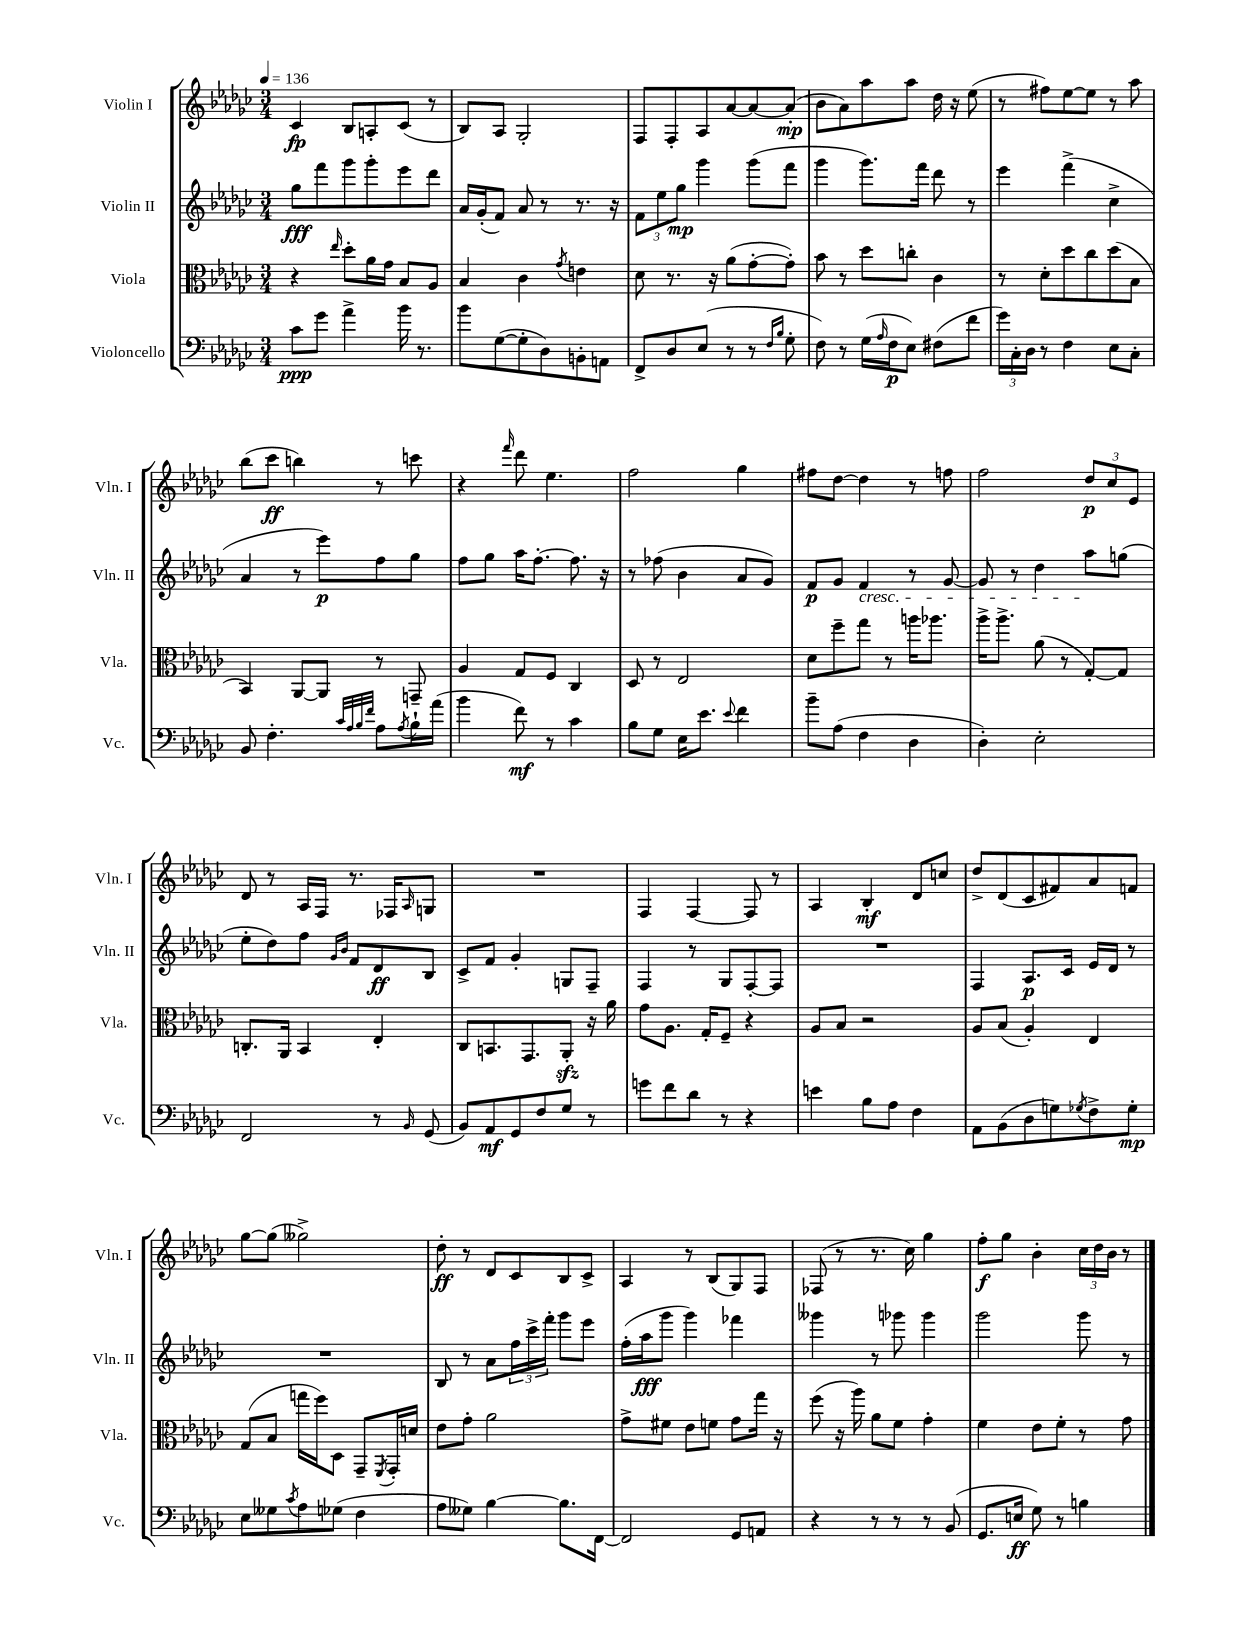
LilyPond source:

<<
\new StaffGroup <<
\new Staff = "s0" \with { instrumentName = "Violin I" shortInstrumentName = "Vln. I" } {
    \clef treble \key ges \major \numericTimeSignature \time 3/4 \tempo 4 = 136
    ces'4\fp bes8 a8-. ces'8( r8 |
    bes8) aes8 ges2-. |
    f8 f8-. aes8 aes'8~ aes'8~ aes'8-.\mp( |
    bes'8 aes'8) aes''8 aes''8 des''16 r16 ees''8( |
    r8 fis''8) ees''8~ ees''8 r8 aes''8 |
    bes''8( ces'''8\ff b''4) r8 c'''8 |
    r4 \grace { f'''16 } des'''8 ees''4. |
    f''2 ges''4 |
    fis''8 des''8~ des''4 r8 f''8 |
    f''2 \tuplet 3/2 { des''8\p ces''8 ees'8 } |
    des'8 r8 aes16 f16 r8. fes16 \grace { aes16 } g8 |
    R2. |
    f4 f4~ f8 r8 |
    aes4 bes4-.\mf des'8 c''8 |
    des''8-> des'8( ces'8 fis'8) aes'8 f'8 |
    ges''8~ ges''8( geses''2->) |
    des''8-.\ff r8 des'8 ces'8 bes8 ces'8-> |
    aes4 r8 bes8( ges8) f8 |
    fes8( r8 r8. ces''16) ges''4 |
    f''8-.\f ges''8 bes'4-. \tuplet 3/2 { ces''16 des''16 bes'16 } r8 \bar "|." |
}
\new Staff = "s1" \with { instrumentName = "Violin II" shortInstrumentName = "Vln. II" } {
    \clef treble \key ges \major \numericTimeSignature \time 3/4
    ges''8\fff f'''8 ges'''8 ges'''8-. ees'''8 des'''8 |
    aes'16 ges'16-.( f'8) aes'8 r8 r8. r16 |
    \tuplet 3/2 { f'8 ees''8 ges''8\mp } ges'''4 ges'''8( f'''8 |
    ges'''4 ges'''8.) f'''16 des'''8 r8 |
    ees'''4 f'''4->( ces''4-> |
    aes'4 r8 ees'''8\p) f''8 ges''8 |
    f''8 ges''8 aes''16 f''8.~-. f''8. r16 |
    r8 fes''8( bes'4 aes'8 ges'8) |
    f'8\p ges'8 f'4\cresc r8 ges'8~ |
    ges'8 r8 des''4 aes''8\! g''8( |
    ees''8-. des''8) f''8 \grace { ges'16 bes'16 } f'8 des'8\ff bes8 |
    ces'8-> f'8 ges'4-. g8 f8-- |
    f4 r8 ges8 f8~-. f8 |
    R2. |
    f4 aes8.\p ces'16 ees'16 des'16 r8 |
    R2. |
    bes8 r8 aes'8 \tuplet 3/2 { f''16 ces'''16-> f'''16-. } ges'''8 ees'''8 |
    f''16-.( aes''16\fff ges'''8 ges'''4) fes'''4 |
    geses'''4 r8 ges'''8 ges'''4 |
    ges'''2 ges'''8 r8 \bar "|." |
}
\new Staff = "s2" \with { instrumentName = "Viola" shortInstrumentName = "Vla." } {
    \clef alto \key ges \major \numericTimeSignature \time 3/4
    r4 \grace { ees''16 } des''8-. aes'16 ges'16 bes8 aes8 |
    bes4 ces'4 \acciaccatura { ges'8 } e'4 |
    des'8 r8. r16 aes'8( ges'8~-. ges'8-.) |
    bes'8 r8 des''8 c''8-. ces'4 |
    r8 des'8-. des''8 ces''8 des''8( bes8 |
    bes,4) aes,8~ aes,8 r8 g,8-- |
    aes4 ges8 f8 ces4 |
    des8 r8 ees2 |
    des'8 f''8-- ges''8 r8 a''16 aes''8. |
    aes''16-> aes''8.-> aes'8( r8 ges8~-.) ges8 |
    c8.-. aes,16 bes,4 ees4-. |
    ces8 b,8. ges,8. aes,8-.\sfz r16 aes'16 |
    ges'8 aes8. ges16-. f8-- r4 |
    aes8 bes8 r2 |
    aes8 bes8( aes4-.) ees4 |
    ges8( bes8 g''16 f''16) des8 ges,8-- \acciaccatura { f,8 } ges,16-. d'16 |
    ees'8 ges'8-. aes'2 |
    ges'8-> fis'8 ees'8 f'8 ges'8 ges''16 r16 |
    f''8( r16 aes''16) aes'8 f'8 ges'4-. |
    f'4 ees'8 f'8-. r8 ges'8 \bar "|." |
}
\new Staff = "s3" \with { instrumentName = "Violoncello" shortInstrumentName = "Vc." } {
    \clef bass \key ges \major \numericTimeSignature \time 3/4
    ces'8\ppp ges'8 aes'4-> bes'16 r8. |
    bes'8 ges8~( ges8-. des8) b,8-. a,8 |
    f,8-> des8 ees8( r8 r8 \grace { f16 bes16 } ges8-. |
    f8) r8 ges16( \grace { aes16 } f16\p ees8) fis8( f'8 |
    \tuplet 3/2 { ges'16) ces16-. des16 } r8 f4 ees8 ces8-. |
    bes,8 f4.-. \grace { ces'32 aes32 bes32 f'32 } aes8 \acciaccatura { aes8 } bes16-! aes'16( |
    bes'4 f'8\mf) r8 ces'4 |
    bes8 ges8 ees16 ees'8. \appoggiatura { ees'8 } f'4 |
    bes'8-- aes8( f4 des4 |
    des4-.) ees2-. |
    f,2 r8 \grace { bes,16 } ges,8( |
    bes,8) aes,8\mf ges,8 f8 ges8 r8 |
    g'8 f'8 des'8 r8 r4 |
    e'4 bes8 aes8 f4 |
    aes,8 bes,8( des8 g8) \acciaccatura { ges8 } f8-> ges8-.\mp |
    ees8 geses8 \acciaccatura { ces'8 } aes8 ges8( f4 |
    aes8 geses8) bes4~ bes8. f,16~ |
    f,2 ges,8 a,8 |
    r4 r8 r8 r8 bes,8( |
    ges,8. e16\ff ges8) r8 b4 \bar "|." |
}
>>
>>
\layout { \context { \Score \remove "Bar_number_engraver" } }
